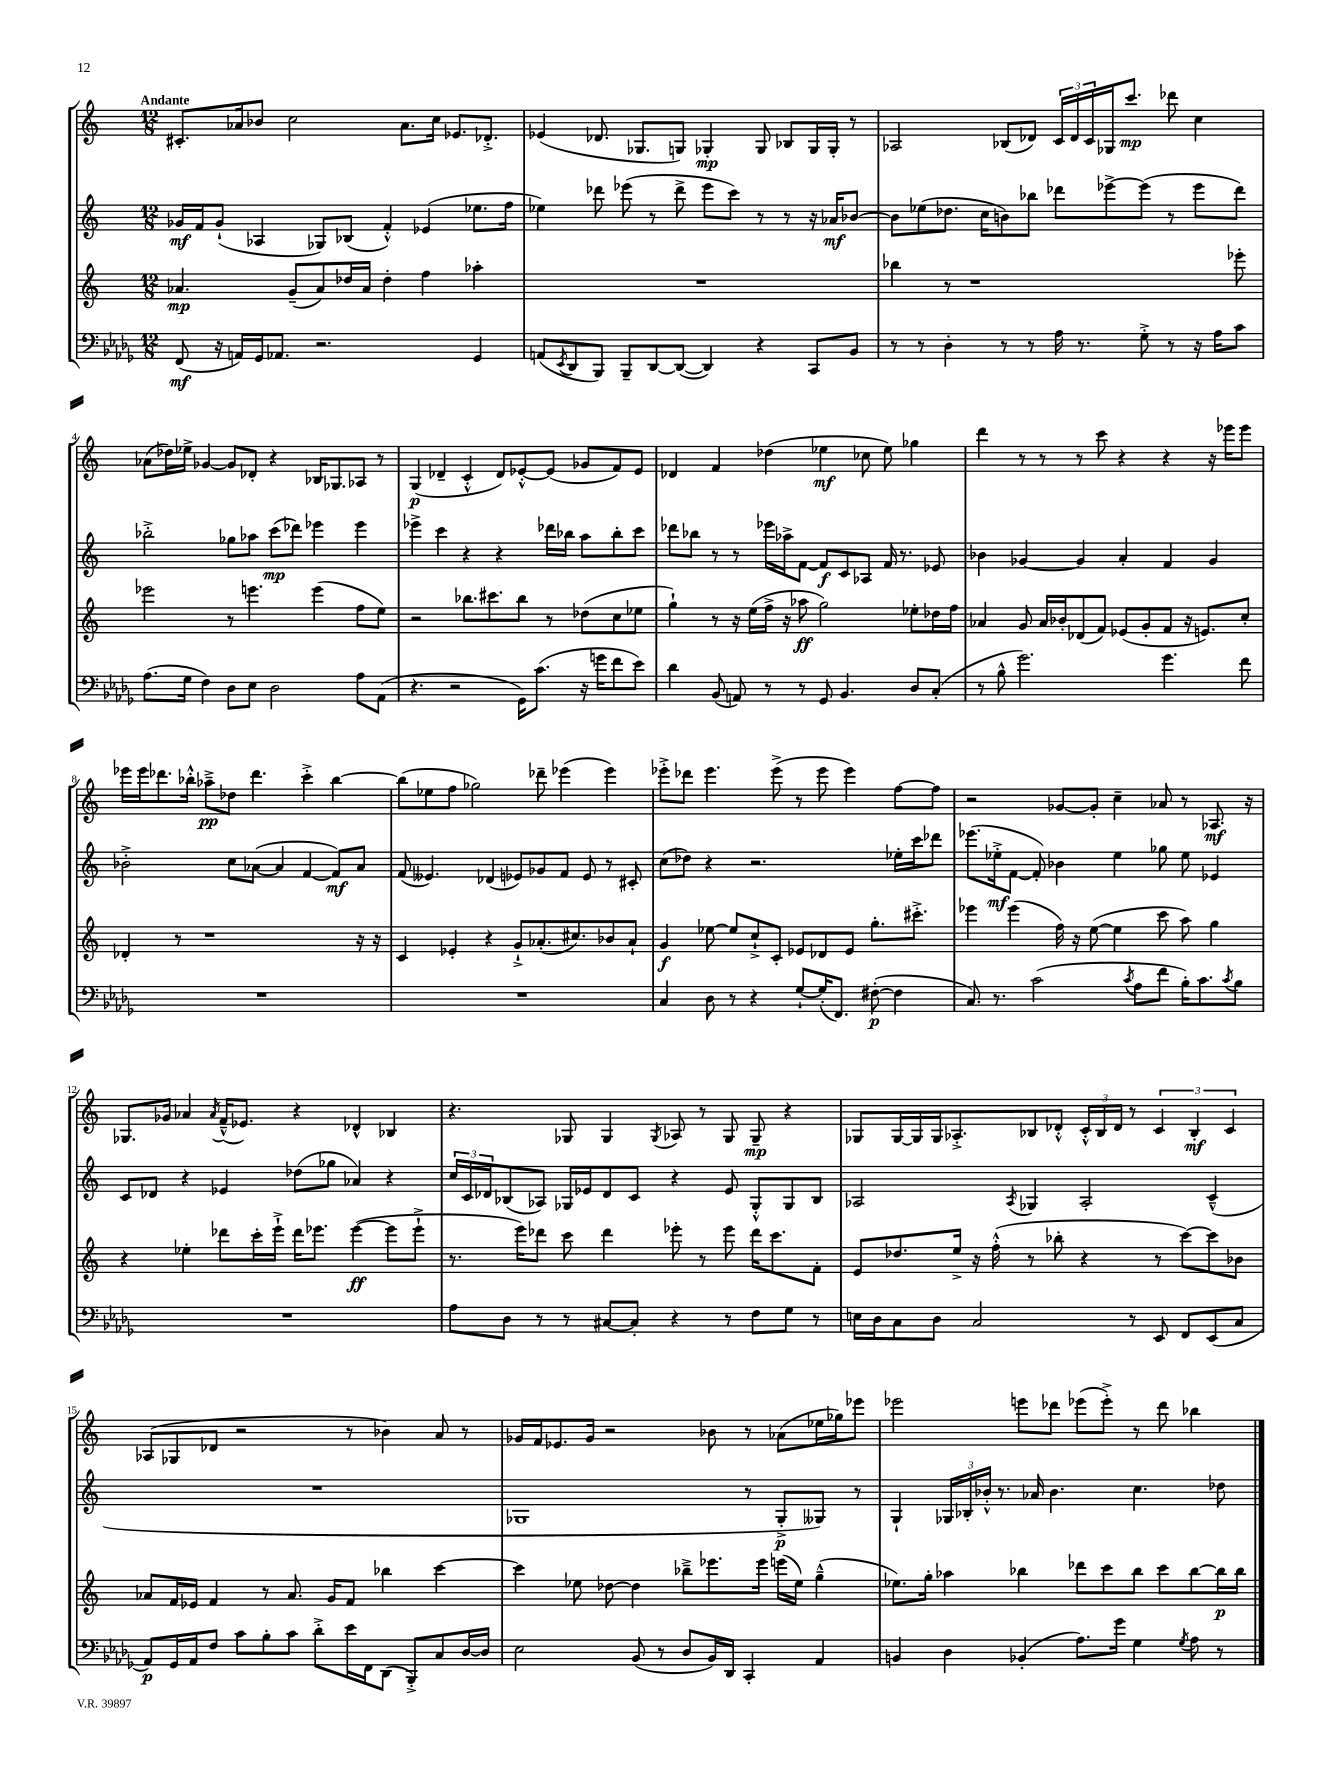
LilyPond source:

<<
\new StaffGroup <<
\new Staff = "s0" {
    \clef treble \key c \major \numericTimeSignature \time 12/8 \tempo "Andante"
    cis'8.-. aes'16 bes'8 c''2 aes'8. c''16 ees'8. des'8.-.-> |
    ees'4( des'8. ges8. g8) ges4-.\mp ges8 bes8 ges16 ges16-. r8 |
    aes2 bes8( des'8) \tuplet 3/2 { c'16 des'16 c'16 } ges16 c'''8.\mp des'''8 c''4 |
    aes'8( des''16) ees''16-> ges'4~ ges'8 des'8-. r4 bes16 ges8. aes8 r8 |
    g4\p( des'4-- c'4-.-^ des'8) ees'8~-.-^ ees'8( ges'8 f'8) ees'8 |
    des'4 f'4 des''4( ees''4\mf ces''8 ees''8) ges''4 |
    d'''4 r8 r8 r8 c'''8 r4 r4 r16 ees'''16 ees'''8 |
    ees'''16 ees'''16 des'''8. bes''16-.-^ aes''8--->\pp des''8 des'''4. c'''4-.-> bes''4~ |
    bes''8( ees''8 f''8 ges''2) des'''8-- ees'''4( ees'''4) |
    ees'''8-.-> des'''8 ees'''4. ees'''8->( r8 ees'''8 ees'''4) f''8~ f''8 |
    r2 ges'8~ ges'8-. c''4-- aes'8 r8 aes8.\mf r16 |
    ges8. ges'16 aes'4 \acciaccatura { aes'8 } f'16---^( ees'8.) r4 des'4-^ bes4 |
    r4. ges8 ges4 \acciaccatura { ges8 } aes8 r8 ges8 ges8--\mp r4 |
    ges8 ges16~ ges16 ges16 aes8.-.-> bes8 des'8-.-^ \tuplet 3/2 { c'16-.-^ bes16 des'16 } r8 \tuplet 3/2 { c'4 bes4-.\mf c'4 } |
    aes8( ges8 des'8 r2 r8 bes'4) a'8 r8 |
    ges'16 f'16 ees'8. ges'16 r2 bes'8 r8 aes'8( ees''16 ges''16) ees'''8 |
    ees'''2 e'''8 des'''8 ees'''8( ees'''8-.->) r8 des'''8 bes''4 \bar "|." |
}
\new Staff = "s1" {
    \clef treble \key c \major \numericTimeSignature \time 12/8
    ges'16\mf f'16 ges'8-!( aes4 ges8) bes8( f'4-.-^) ees'4( ees''8. f''16 |
    ees''4) des'''8 ees'''8( r8 des'''8-> ees'''8 c'''8) r8 r8 r16 aes'16\mf bes'8~ |
    bes'8 ees''8( des''8. c''16 b'8) bes''8 des'''8 ees'''8~-> ees'''8( r8 ees'''8 des'''8) |
    bes''2-.-> ges''8 aes''8 c'''8\mp( des'''8) ees'''4 ees'''4 |
    ees'''4-> c'''4 r4 r4 des'''16 bes''16 a''8 bes''8-. c'''8 |
    des'''8 bes''8 r8 r8 ees'''16 aes''16-> f'8~ f'8\f c'8 aes8 f'16 r8. ees'8 |
    bes'4 ges'4~ ges'4 a'4-. f'4 ges'4 |
    bes'2-.-> c''8 aes'8~( aes'4 f'4~ f'8\mf) aes'8 |
    f'8( eeses'4.) des'4( ees'8) ges'8 f'8 ees'8 r8 cis'8-. |
    c''8( des''8) r4 r2. ees''16-. c'''16 des'''8 |
    ees'''8.( ees''16-.->\mf f'8~ f'8-.) bes'4 ees''4 ges''8 ees''8 ees'4 |
    c'8 des'8 r4 ees'4 des''8( ges''8 aes'4) r4 |
    \tuplet 3/2 { c''16 c'16 des'16 } bes8( aes8) ges16 ees'16 des'8 c'8 r4 ees'8 ges8-.-^ ges8 bes8 |
    aes2 \acciaccatura { aes8 } ges4 aes2-. c'4---^( |
    R1. |
    ges1 r8 ges8-.->\p geses8) r8 |
    g4-! \tuplet 3/2 { ges16 bes16-. bes'16-.-^ } r8. aes'16 bes'4. c''4. des''8 \bar "|." |
}
\new Staff = "s2" {
    \clef treble \key c \major \numericTimeSignature \time 12/8
    aes'4.\mp g'8--( aes'8) des''16 aes'16 des''4-. f''4 aes''4-. |
    R1. |
    bes''4 r8 r1 ees'''8-. |
    ees'''2 r8 e'''4. e'''4( f''8 e''8) |
    r2 bes''8. cis'''8. bes''8 r8 des''8( c''8 ees''8 |
    g''4-!) r8 r16 e''16( f''16-> r16 aes''8\ff g''2) ees''8-. des''16 f''16 |
    aes'4 g'8 aes'16 bes'16-. des'8( f'8) ees'8( g'8-. f'8 r16 e'8.) c''8-. |
    des'4-. r8 r1 r16 r16 |
    c'4 ees'4-. r4 g'8-!-> aes'8.-.( cis''8.) bes'8 aes'8-! |
    g'4\f ees''8~ ees''8 c''8-!-> c'8-. ees'8 des'8 ees'8 g''8.-. cis'''8.-.-> |
    ees'''4 ees'''4( f''16) r16 e''8~( e''4 c'''8 a''8) g''4 |
    r4 ees''4-. des'''8 c'''16-. e'''16-!-> des'''16 ees'''8. ees'''4~\ff( ees'''8 ees'''8-!-> |
    r8. e'''16) des'''8 c'''8 des'''4 ees'''8-. r8 ees'''8 des'''16 c'''8. f'8-. |
    e'8 des''8. e''16-> r16 f''16-.-^( r8 bes''8-. r4 r8 c'''8~) c'''8 bes'8 |
    aes'8 f'16 ees'16 f'4 r8 aes'8. g'16 f'8 bes''4 c'''4~ |
    c'''4 ees''8 des''8~ des''4 bes''8---> ees'''8. ees'''16 e'''16( ees''16) g''4---^( |
    ees''8.) g''16-. aes''4 bes''4 des'''8 c'''8 bes''8 c'''8 bes''8~ bes''16\p bes''16 \bar "|." |
}
\new Staff = "s3" {
    \clef bass \key des \major \numericTimeSignature \time 12/8
    f,8\mf( r16 a,16) ges,16 aes,8. r2. ges,4 |
    a,8( \acciaccatura { ees,8 } des,8 bes,,8) bes,,8-- des,8~ des,8~( des,4) r4 c,8 bes,8 |
    r8 r8 des4-. r8 r8 aes16 r8. ges8-.-> r8 r16 aes16 c'8 |
    aes8.( ges16 f4) des8 ees8 des2 aes8 aes,8( |
    r4. r2 ges,16) c'8.( r16 g'16 f'8 ees'8) |
    des'4 bes,8( a,8) r8 r8 ges,8 bes,4. des8 c8-.( |
    r8 bes8-^ ges'2.) ges'4. f'8 |
    R1. |
    R1. |
    c4 des8 r8 r4 ges8~-! ges16-.( f,8.) fis8~-.\p( fis4 |
    c8.) r8. c'2( \acciaccatura { c'8 } aes8 f'8 bes16-.) c'8. \acciaccatura { c'8 } bes8 |
    R1. |
    aes8 des8 r8 r8 cis8~ cis8-. r4 r8 f8 ges8 r8 |
    e16 des16 c8 des8 c2 r8 ees,8 f,8 ees,8( c8 |
    aes,8\p) ges,16 aes,16 f8 c'8 bes8-. c'8 des'8-.-> ees'16 f,16 des,8( bes,,8-.->) c8 des16~ des16 |
    ees2 bes,8( r8 des8 bes,16) des,16 c,4-. aes,4 |
    b,4 des4 bes,4-.( aes8.) ges'16 ges4 \acciaccatura { ges8 } aes8 r8 \bar "|." |
}
>>
>>
